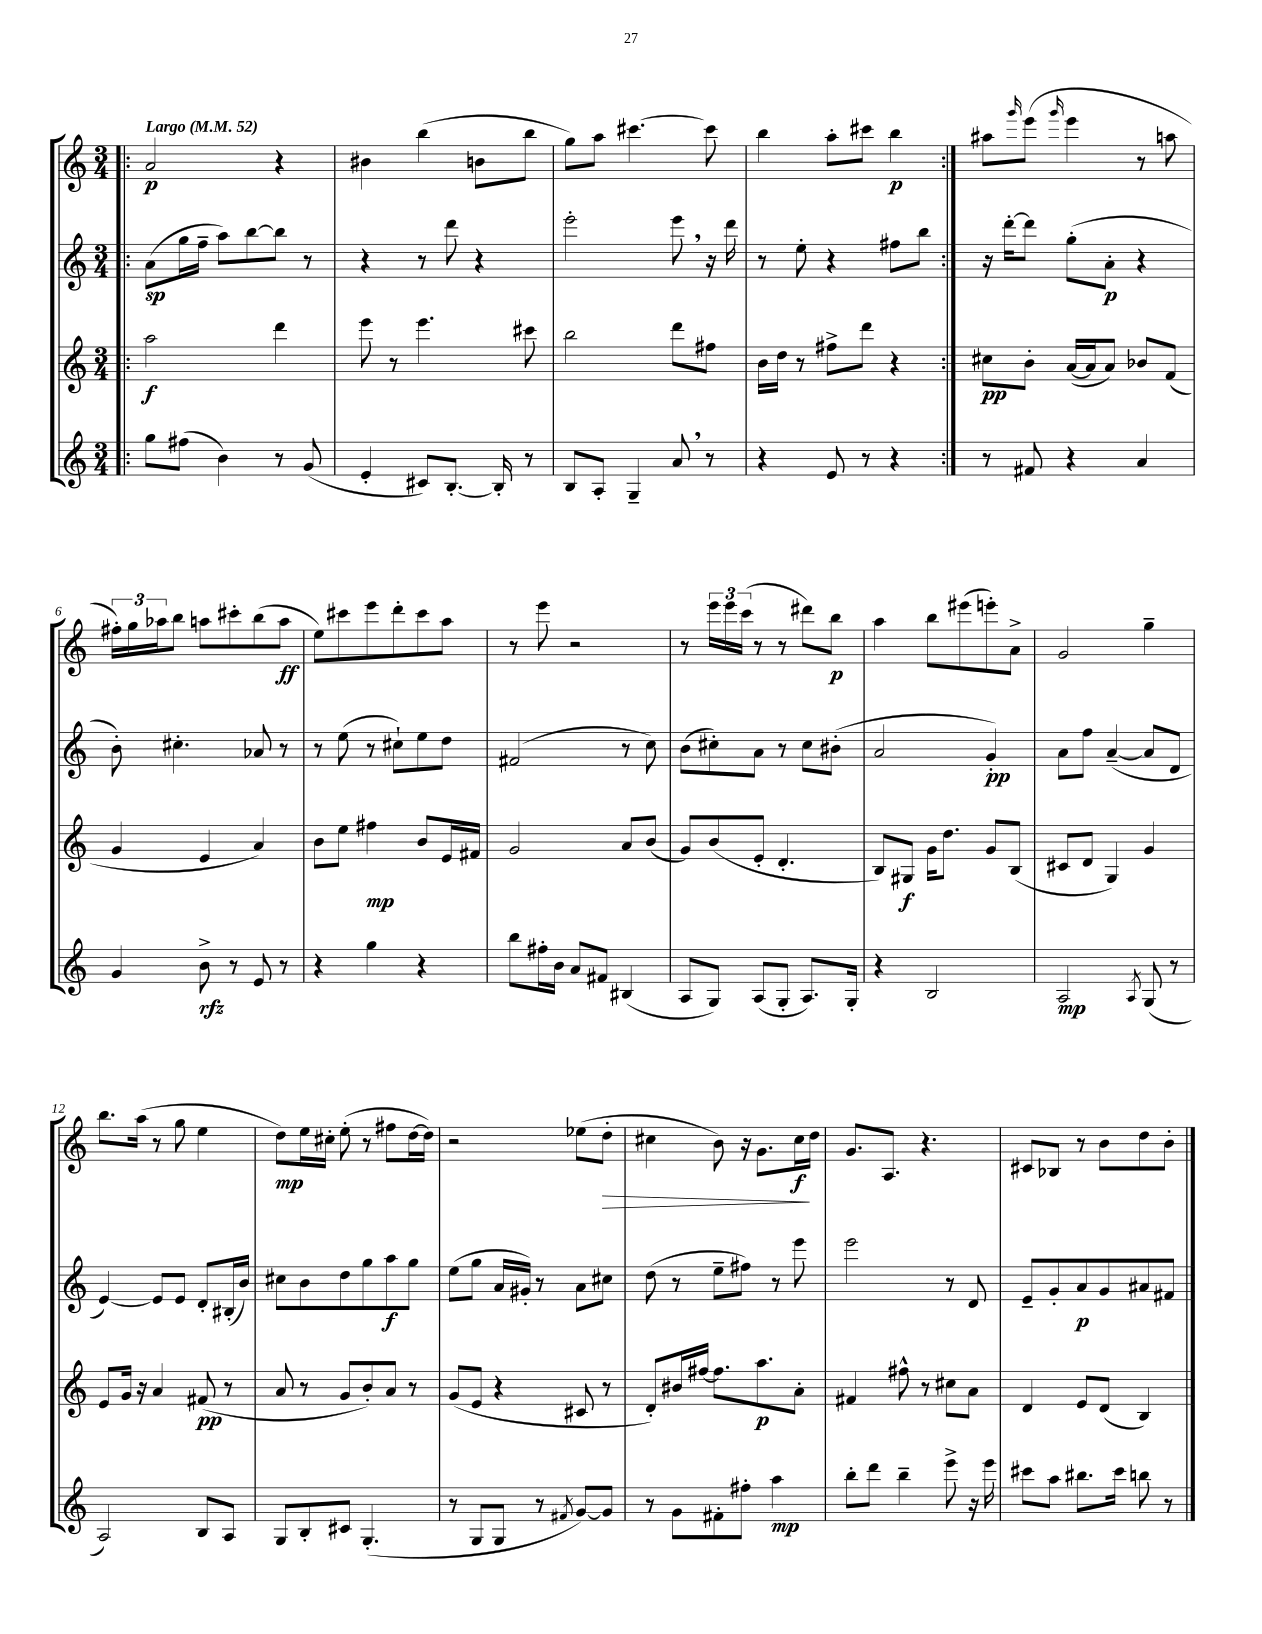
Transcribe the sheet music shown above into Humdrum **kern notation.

**kern	**kern	**kern	**kern
*staff4	*staff3	*staff2	*staff1
*clefG2	*clefG2	*clefG2	*clefG2
*k[]	*k[]	*k[]	*k[]
*M3/4	*M3/4	*M3/4	*M3/4
*MM52	*MM52	*MM52	*MM52
=!|:	=!|:	=!|:	=!|:
8gg	2aa	(8a	2a
(8ff#	.	16gg	.
.	.	16ff~	.
4b)	.	8aa)	.
.	.	[8bb	.
8r	4ddd	8bb]	4r
(8g	.	8r	.
=	=	=	=
4e'	8eee	4r	4b#
.	8r	.	.
8c#)	4.eee	8r	(4bb
[8.B'	.	8ddd	.
.	.	4r	8b
16B']	.	.	.
8r	8ccc#	.	8bb
=	=	=	=
8B	2bb	2eee'	8gg)
8A'	.	.	8aa
4G~	.	.	[4.ccc#
8a	8ddd	8eee	.
8r	8ff#	16r	8ccc#]
.	.	16ddd	.
=	=	=	=
4r	16b	8r	4bb
.	16dd	.	.
.	8r	8ee'	.
8e	8ff#^	4r	8aa'
8r	8ddd	.	8ccc#
4r	4r	8ff#	4bb
.	.	8bb	.
=:|!	=:|!	=:|!	=:|!
8r	8cc#	16r	8aa#
.	.	[16ddd'	.
.	.	.	16qqggg
8f#	8b'	8ddd]	(8eee
.	.	.	16qqggg
4r	([16a	(8gg'	4eee
.	16a]	.	.
.	8a)	8a'	.
4a	8b-	4r	8r
.	(8f	.	8aa
=	=	=	=
4g	4g	8b')	24ff#')
.	.	.	24gg
.	.	.	24aa-
.	.	4.cc#'	8bb
8b^	4e	.	8aa
8r	.	.	8ccc#'
8e	4a)	8a-	(8bb
8r	.	8r	8aa
=	=	=	=
4r	8b	8r	8ee)
.	8ee	(8ee	8ccc#
4gg	4ff#	8r	8eee
.	.	8cc#`)	8ddd'
4r	8b	8ee	8ccc#
.	16e	8dd	8aa
.	16f#	.	.
=	=	=	=
8bb	2g	(2f#	8r
16ff#'	.	.	8eee
16b	.	.	.
8a	.	.	2r
8f#	.	.	.
(4B#	8a	8r	.
.	(8b	8cc)	.
=	=	=	=
8A	8g)	(8b	8r
8G)	(8b	8cc#')	24eee
.	.	.	24eee
.	.	.	(24ccc
(8A	8e'	8a	8r
8G'	4.d'	8r	8r
8.A)	.	8cc#	8ddd#)
.	.	(8b#'	8bb
16G'	.	.	.
=	=	=	=
4r	8B)	2a	4aa
.	8G#	.	.
2B	16g	.	8bb
.	8.dd	.	.
.	.	.	(8eee#
.	8g	4g')	8eee')
.	(8B	.	8a^
=	=	=	=
2A	8c#	8a	2g
.	8d	8ff	.
.	4G)	([4a~	.
8qA	.	.	.
(8G	4g	8a]	4gg~
8r	.	8d	.
=	=	=	=
2A)	8e	[4e)	8.bb
.	16g	.	.
.	16r	.	(16aa
.	4a	8e]	8r
.	.	8e	8gg
8B	(8f#	8d'	4ee
8A	8r	(16B#'	.
.	.	16b)	.
=	=	=	=
8G	8a	8cc#	8dd)
8B'	8r	8b	16ee
.	.	.	16cc#'
8c#	8g	8dd	(8ee'
(4.G'	8b')	8gg	8r
.	8a	8aa	8ff#
.	8r	8gg	[16dd
.	.	.	16dd])
=	=	=	=
8r	(8g	(8ee	2r
8G	8e	8gg	.
8G	4r	16a	.
.	.	16g#')	.
8r	.	8r	.
8qf#	.	.	.
[8g)	8c#	8a	(8ee-
8g]	8r	8cc#	8dd'
=	=	=	=
8r	8d')	(8dd	4cc#
8g	16b#	8r	.
.	[16ff#	.	.
8f#'	8.ff#]	8ee~	8b)
8ff#'	.	8ff#)	16r
.	8.aa	.	8.g
4aa	.	8r	.
.	8a'	8eee	16cc#
.	.	.	16dd
=	=	=	=
8bb'	4f#	2eee	8.g
8ddd	.	.	.
.	.	.	8.A
4bb~	8ff#^^	.	.
.	8r	.	4.r
8eee^	8cc#	8r	.
16r	8a	8d	.
16eee	.	.	.
=	=	=	=
8ccc#	4d	8e~	8c#
8aa	.	8g'	8B-
8.bb#	8e	8a	8r
.	(8d	8g	8b
16ccc#	.	.	.
8bb	4B)	8a#	8dd
8r	.	8f#	8b'
==	==	==	==
*-	*-	*-	*-
